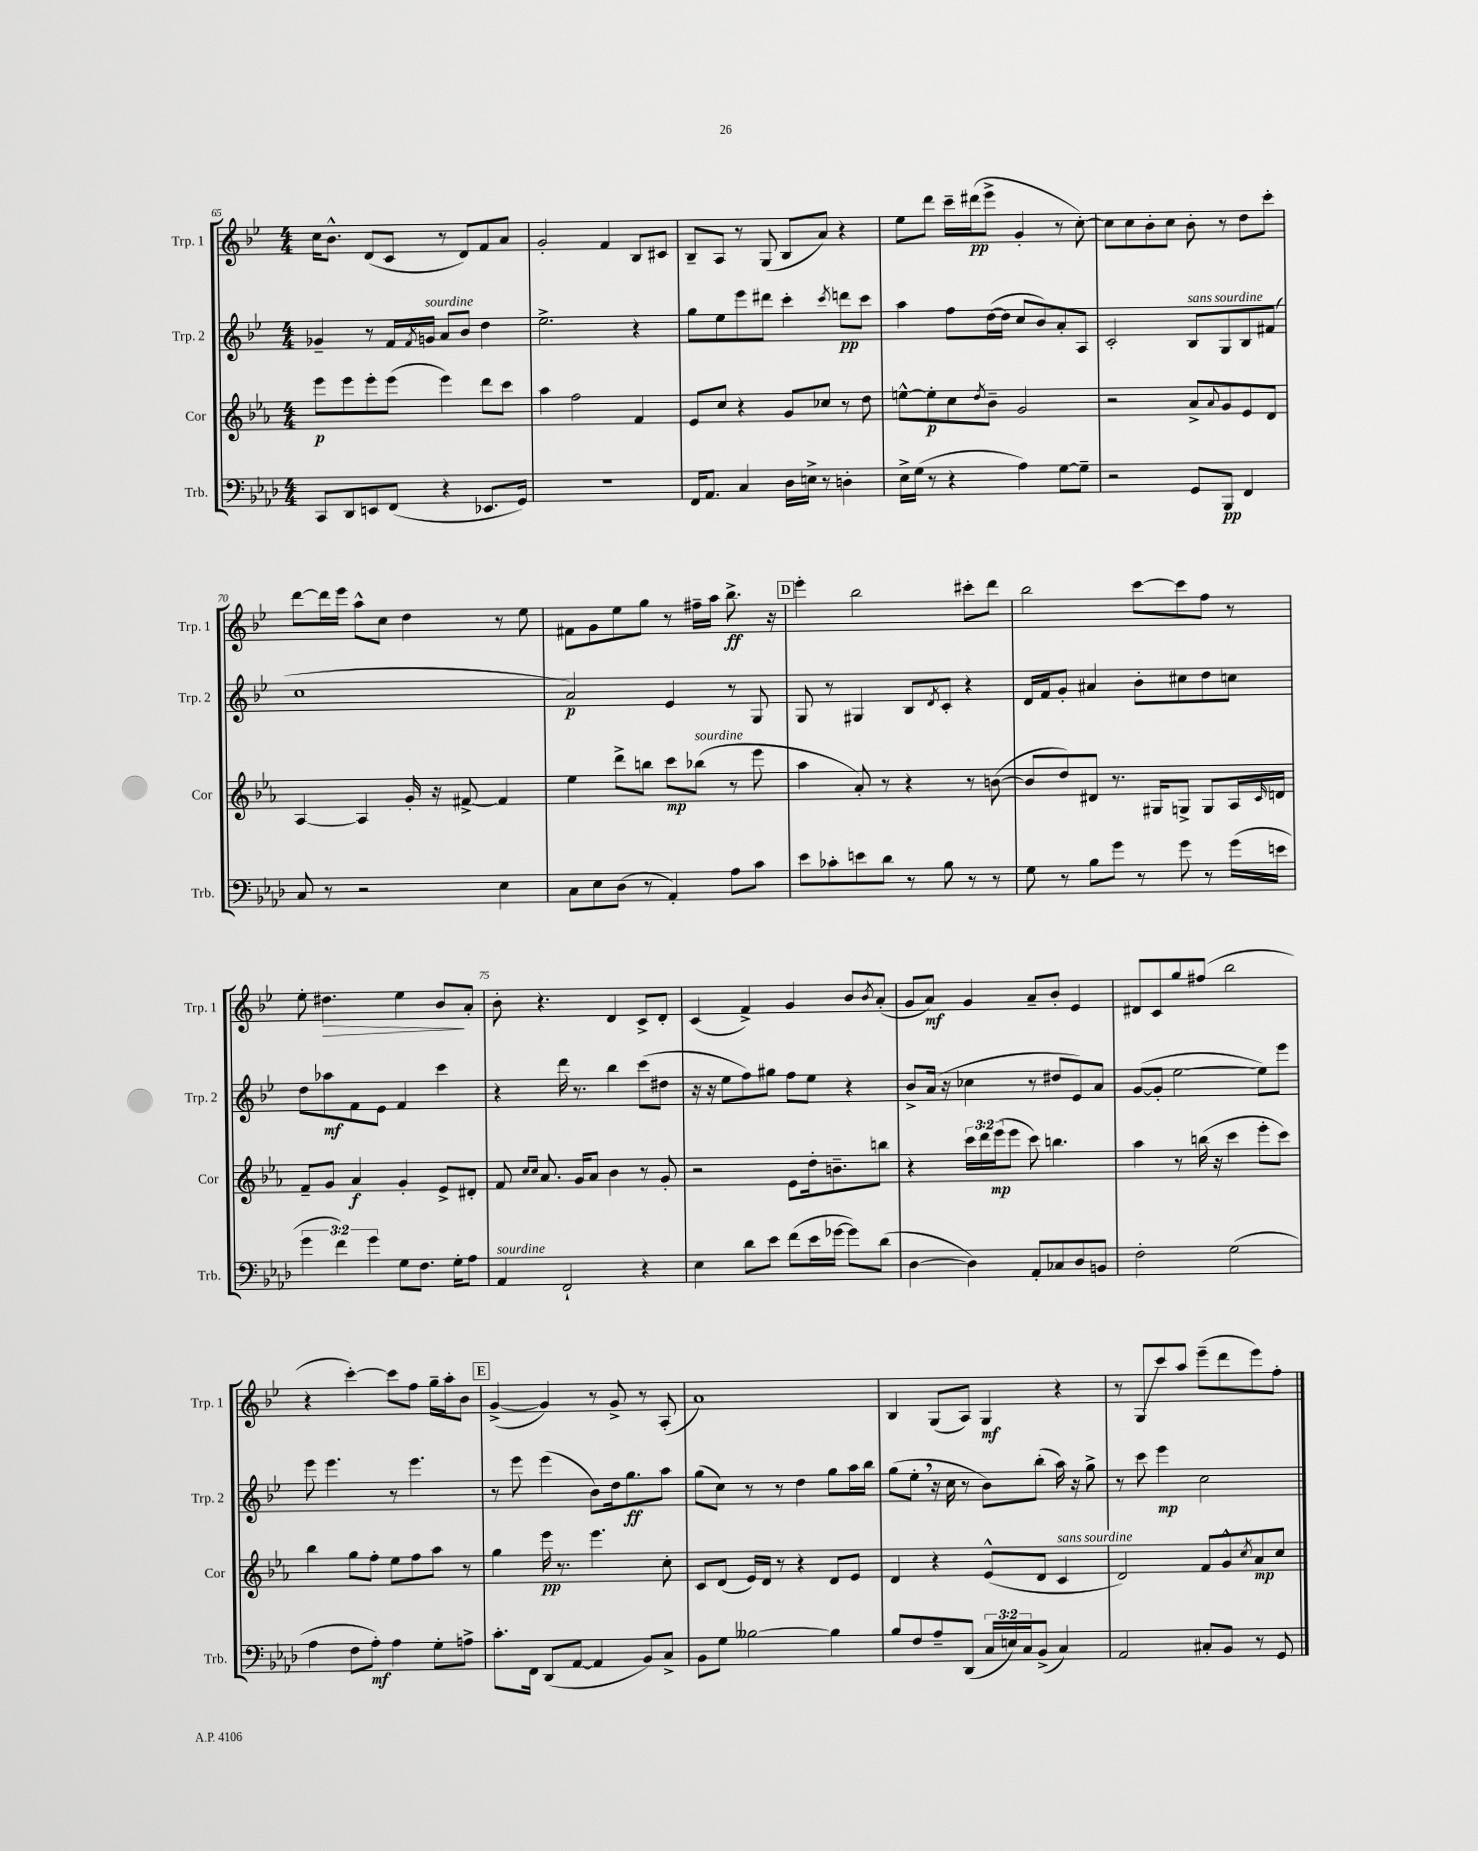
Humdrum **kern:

**kern	**kern	**kern	**kern
*staff4	*staff3	*staff2	*staff1
*clefF4	*clefG2	*clefG2	*clefG2
*k[b-e-a-d-]	*k[b-e-a-]	*k[b-e-]	*k[b-e-]
*M4/4	*M4/4	*M4/4	*M4/4
8CC	8eee-	4g-~	16cc
.	.	.	8.b-^^
8DD-	8eee-	.	.
8EE	8eee-'	8r	(8d
(8FF	(8eee-	16f	8c
.	.	8qf	.
.	.	16g	.
4r	4eee-)	8a	8r
.	.	8b-	8d)
8.EE-	8ddd	4dd	8f
.	8ccc	.	8a
16GG)	.	.	.
=	=	=	=
1r	4aa-	2.ee-^	2g'
.	2ff	.	.
.	.	.	4f
.	4f	4r	8B-
.	.	.	8c#
=	=	=	=
16FF	8e-	8gg	8B-~
8.AA-	.	.	.
.	8cc	8ee-	8A
4C	4r	8eee-	8r
.	.	8ddd#	(8G
16D-	8g	4ccc'	8B-
16E^	.	.	.
8r	8cc-	.	8a)
.	.	8qccc	.
4D'	8r	8ddd	4r
.	8dd	8ccc	.
=	=	=	=
16E-^	[8ee^^	4aa	8ee-
(16G	.	.	.
8r	8ee']	.	8ddd
4r	8cc	8ff	16ccc~
.	.	.	(16ddd#
.	8qdd	.	.
.	8b-~	([16dd	8eee-^
.	.	16dd]	.
4A-)	2g	8cc	4g'
.	.	8b-)	.
[8G	.	8a'	8r
8G~]	.	8A	[8cc')
=	=	=	=
2r	2r	2c'	8cc]
.	.	.	8cc
.	.	.	8b-'
.	.	.	8cc
8GG	8a-^	8B-	8b-'
.	8qqa-	.	.
8BBB-	8g	8G	8r
4FF	8e-	8B-	8dd
.	8d	(8f#	8ccc'
=	=	=	=
8C	[4A-	1cc	[8ddd
8r	.	.	16ddd]
.	.	.	16eee-
2r	4A-]	.	8aa^^
.	.	.	8cc
.	16g'	.	4dd
.	16r	.	.
.	[8f#^	.	.
4E-	4f#]	.	8r
.	.	.	8ee-
=	=	=	=
8C	4ee-	2a)	8f#
8E-	.	.	8g
(8D-	8ddd^	.	8ee-
8r	8bb	.	8gg
4AA-')	8ccc	4e-	8r
.	(8bb-	.	16ff#~
.	.	.	16aa
8A-	8r	8r	8.bb-^
8c	8eee-	8G	.
.	.	.	16r
=	=	=	=
8e-	4aa-	8G	4eee-'
8c-'	.	8r	.
8e	8a-')	4G#	2bb-
8d-	8r	.	.
8r	4r	8B-	.
.	.	8qd	.
8B-	.	8c'	.
8r	8r	4r	8ccc#'
8r	([8b	.	8ddd
=	=	=	=
8G	8b]	16d	2bb-
.	.	16f	.
8r	8dd)	8g'	.
8B-	8d#	4a#	.
8g	8.r	.	.
8r	.	8b-'	[8ccc
.	16G#	.	.
8g	8G^	8cc#	8ccc]
8r	8G	8dd	8ff
(16g	16A-	8cc	8r
.	16qqc	.	.
16e	16d	.	.
=	=	=	=
6g	8f~	8dd	8ee-'
.	8g	8aa-	4.dd#
6f)	.	.	.
.	4a-	8f	.
6g	.	.	.
.	.	8e-	.
8G	4g'	4f	4ee-
8.F	.	.	.
.	8e-^	4ccc	8b-
16G'	.	.	.
8A-	8d#'	.	8a'
=	=	=	=
4AA-	8f	4r	8b-'
.	16qqcc	.	.
.	16qqcc	.	.
.	8.a-	.	4.r
2FF`	.	16ddd	.
.	16g	8.r	.
.	8a-	.	.
.	4b-	4bb-	4d
4r	8r	(8ccc	8c^
.	8g'	8dd#	8d'
=	=	=	=
4E-	2r	16r	(4c
.	.	16r	.
.	.	8ee-	.
8d-	.	8ff)	4f^)
8e-	.	8gg#	.
(8f	8e-	8ff	4g
16e-	16dd'	8ee-	.
[16g-	8.b~	.	.
8g-])	.	4r	8b-
.	.	.	8qb-
(8d-	8bb	.	(8a'
=	=	=	=
[4D-	4r	8b-^	8g
.	.	(16a	8a)
.	.	16r	.
4D-])	24ccc	4cc-	4g
.	24ddd	.	.
.	(24eee-	.	.
.	8eee-	.	.
8AA-'	8ccc)	8r	8a~
8C-	4.bb	8dd#	8b-'
8D-	.	8e-)	4e-
8BB	.	8a	.
=	=	=	=
2F'	4aa-	([8g	8d#
.	.	8g']	8c
.	8r	[2ee-	8gg
.	(16bb	.	(8ff#
.	16r	.	.
(2G	4ccc	.	2bb-
.	8eee-'	8ee-])	.
.	8ccc)	8eee-	.
=	=	=	=
4A-	4bb-	8eee-	4r
.	.	4.eee-	.
8F	8gg	.	[4ccc')
8A-')	8ff'	.	.
4A-	8ee-	8r	8ccc]
.	8ff	4.eee-	8ff
8G'	8aa-	.	16gg~
.	.	.	16aa'
8A^	8r	.	8b-
=	=	=	=
8.c'	4gg	8r	([4g^
.	.	8eee-	.
16FF	.	.	.
(8DD-	16eee-	(4eee-	4g])
.	8.r	.	.
[8AA-	.	.	.
4AA-]	4.eee-	8b-)	8r
.	.	16dd	8g^
.	.	8.gg	.
8BB-)	.	.	8r
8C^	8cc'	8aa	(8A'
=	=	=	=
8BB-	8c	(8gg	1a)
8G	(8d	8cc)	.
[2B--	16e-)	8r	.
.	16d	.	.
.	8r	8r	.
.	4r	4dd	.
4B--]	8d	8gg	.
.	8e-	16aa	.
.	.	16bb-	.
=	=	=	=
8B-	4d	(8gg	4B-
8F	.	8ee-'	.
8A-~	4r	16r	(8G
.	.	16cc	.
(8DD-	.	8r	8A)
24C	(8e-^^	8b-)	4G
24E)	.	.	.
24C	.	.	.
(8BB-^	8d	(8bb-'	.
4C)	4c	16aa)	4r
.	.	16r	.
.	.	8gg^	.
=	=	=	=
2AA-	2d)	8r	8r
.	.	8ccc	8G
.	.	4eee-	8ccc
.	.	.	8aa
8C#'	8f	2cc	(8eee-~
8BB-	8g^^	.	8ddd
.	8qcc	.	.
8r	8a-	.	8eee-)
8GG	8cc	.	8ff'
==	==	==	==
*-	*-	*-	*-
